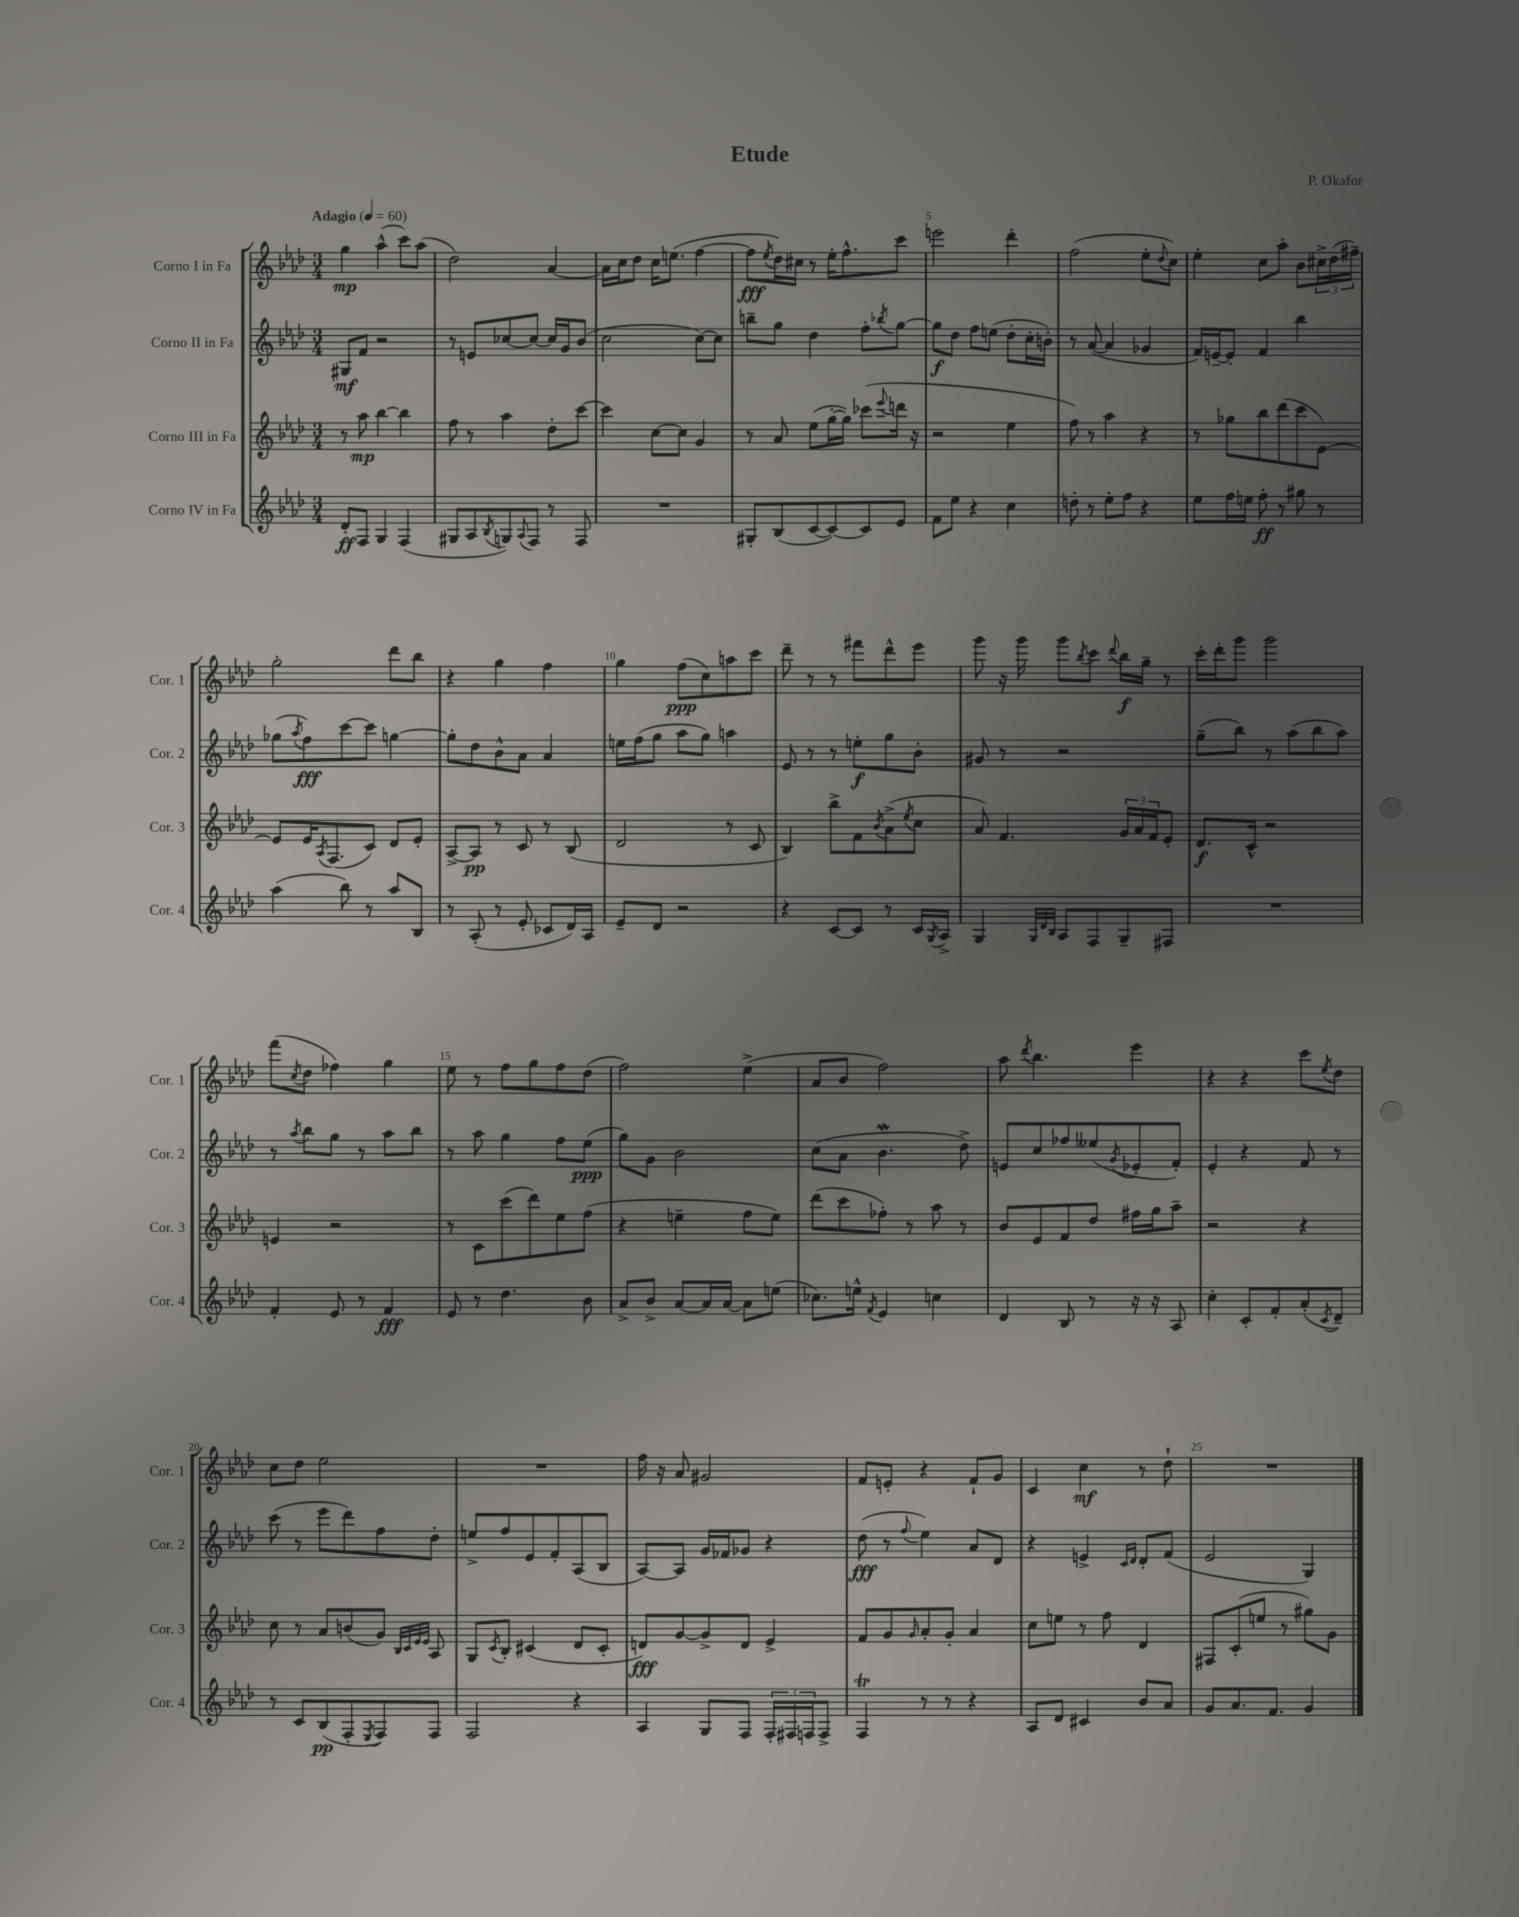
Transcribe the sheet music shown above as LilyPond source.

\header { title = "Etude" composer = "P. Okafor" }
<<
\new StaffGroup <<
\new Staff = "s0" \with { instrumentName = "Corno I in Fa" shortInstrumentName = "Cor. 1" } {
    \clef treble \key aes \major \numericTimeSignature \time 3/4 \tempo "Adagio" 4 = 60
    g''4\mp aes''4-^( c'''8) aes''8( |
    des''2) aes'4~ |
    aes'16 c''16 des''8 c''16 e''8.( f''4~ |
    f''8\fff \acciaccatura { ees''8 } des''16) cis''16 r8 ees''16-. f''8.-^ c'''8 |
    e'''2 des'''4-. |
    f''2( ees''8-. \appoggiatura { des''8 } c''8) |
    ees''4-. c''8 aes''8-. bes'8 \tuplet 3/2 { cis''16-> des''16( fis''16--) } |
    g''2-. des'''8 bes''8 |
    r4 g''4 f''4 |
    g''4 f''8\ppp( c''8) a''8 c'''8 |
    des'''8-- r8 r8 fis'''8 des'''8-^ ees'''8 |
    g'''8 r16 g'''16 g'''8 \acciaccatura { bes''8 } c'''8 \appoggiatura { des'''8 } bes''16\f g''16-- r8 |
    c'''16-. des'''16-. g'''8 g'''2 |
    f'''8( \acciaccatura { c''8 } des''8 fes''4) g''4 |
    ees''8 r8 f''8 g''8 f''8 des''8( |
    f''2) ees''4->( |
    aes'8 bes'8 f''2) |
    aes''8 \acciaccatura { des'''8 } bes''4. ees'''4 |
    r4 r4 c'''8 \acciaccatura { ees''8 } des''8 |
    c''8 des''8 ees''2 |
    R2. |
    f''16 r16 aes'8 gis'2 |
    f'8 e'8-. r4 f'8-! g'8 |
    c'4 c''4\mf r8 des''8-! |
    R2. \bar "|." |
}
\new Staff = "s1" \with { instrumentName = "Corno II in Fa" shortInstrumentName = "Cor. 2" } {
    \clef treble \key aes \major \numericTimeSignature \time 3/4
    gis8\mf f'8 r2 |
    r8 e'8 ces''8~ ces''8~ ces''16 g'16 bes'8( |
    c''2 c''8~) c''8 |
    b''8-- g''8 des''4 f''8-. \acciaccatura { bes''8 } g''8~ |
    g''8\f des''8 f''8 e''8( des''8-. c''16-. b'16-.) |
    r8 aes'8~( aes'4 ges'4 |
    f'16) e'16~-- e'8-. f'4 bes''4 |
    ges''8( \acciaccatura { aes''8 } f''8\fff) c'''8~ c'''8 g''4~ |
    g''8-. des''8 bes'8-^ aes'8 aes'4 |
    e''16 f''16( g''8 aes''8 g''8) a''4 |
    ees'8 r8 r8 e''8-.\f g''8 bes'8-. |
    gis'8 r8 r2 |
    g''8--( bes''8) r8 aes''8( bes''8 aes''8) |
    r8 \acciaccatura { aes''8 } bes''8 g''8 r8 aes''8 bes''8 |
    r8 aes''8 g''4 f''8 ees''8\ppp( |
    g''8) g'8 bes'2 |
    c''8( aes'8 bes'4.\mordent des''8->) |
    e'8 c''8 fes''8 eeses''8( \acciaccatura { g'8 } ees'8-. f'8-.) |
    ees'4-. r4 f'8 r8 |
    c'''8( r8 ees'''8 des'''8) f''8 des''8-. |
    e''8-> f''8 ees'8 f'8-. aes8( bes8 |
    aes8~) aes8 g'16 fes'16 ges'8 r4 |
    des''8\fff( r8 \appoggiatura { f''8 } ees''4) aes'8 des'8 |
    r4 e'4-> \grace { c'16 des'16 } des'8-. f'8( |
    ees'2 g4) \bar "|." |
}
\new Staff = "s2" \with { instrumentName = "Corno III in Fa" shortInstrumentName = "Cor. 3" } {
    \clef treble \key aes \major \numericTimeSignature \time 3/4
    r8 aes''8\mp bes''4~ bes''4 |
    f''8 r8 aes''4 des''8-. c'''8~ |
    c'''4 c''8~ c''8 g'4 |
    r8 aes'8 ees''8( g''16~-. g''16) ces'''8( \appoggiatura { ees'''8 } d'''16 r16 |
    r2 ees''4 |
    f''8) r8 aes''4 r4 |
    r8 ges''8 bes''8 des'''8( c'''8 ees'8~) |
    ees'8 ees'16 \acciaccatura { aes8 } f8.( c'8) des'8 ees'8-. |
    aes8~-> aes8\pp r8 c'8 r8 bes8( |
    des'2 r8 c'8 |
    bes4) bes''8-> f'8 \acciaccatura { bes'8 } aes'8->( \acciaccatura { ees''8 } c''8 |
    aes'8) f'4. \tuplet 3/2 { g'16 aes'16 f'16 } ees'8-. |
    des'8.\f c'16-^ r2 |
    e'4 r2 |
    r8 c'8 c'''8( des'''8) ees''8 f''8( |
    r4 e''4-- f''8 e''8) |
    des'''8( c'''8 fes''8-.) r8 aes''8 r8 |
    bes'8 ees'8 f'8 des''8 fis''16 g''16 aes''8-- |
    r2 r4 |
    c''8 r8 aes'8 b'8( g'8) \grace { bes32 c'32 ees'32 ees'32 } aes8 |
    g8 \acciaccatura { c'8 } bes8-. cis'4( des'8 cis'8-. |
    d'8\fff) g'8~ g'8-> d'8 ees'4-> |
    f'8 g'8 \grace { g'16 } aes'8-. g'8-. aes'4 |
    c''8 e''8 r8 f''8 des'4 |
    fis8 c'8-.( e''8 r8 gis''8) g'8 \bar "|." |
}
\new Staff = "s3" \with { instrumentName = "Corno IV in Fa" shortInstrumentName = "Cor. 4" } {
    \clef treble \key aes \major \numericTimeSignature \time 3/4
    des'8-.\ff f8 g4 f4( |
    gis8 aes8 \acciaccatura { bes8 } g8) \appoggiatura { aes8 } f8 r8 f8 |
    R2. |
    gis8-. bes8( c'8~ c'8~) c'8 ees'8 |
    f'8 ees''8 r4 c''4 |
    d''8-. r8 ees''8-. f''8 r4 |
    ees''8 f''16 e''16 f''8-.\ff r8 gis''8 r8 |
    aes''4( bes''8) r8 aes''8 bes8 |
    r8 aes8-.( r8 ees'8-. ces'8 des'16) aes16 |
    ees'8-- des'8 r2 |
    r4 c'8~ c'8 r8 c'16 \acciaccatura { g8 } aes16-> |
    g4 \grace { g32 des'32 bes32 } aes8 f8 g8-- fis8 |
    R2. |
    f'4-. ees'8 r8 f'4\fff |
    ees'8 r8 des''4. bes'8 |
    aes'8-> bes'8-> aes'8~ aes'16 aes'16~ aes'8 e''8( |
    ces''8.) e''16-^ \acciaccatura { f'8 } ees'4 c''4 |
    des'4 bes8 r8 r16 r16 aes8 |
    c''4-. c'8-. f'8-. aes'8-.( \acciaccatura { c'8 } des'8--) |
    r8 c'8 bes8\pp( f8-. \acciaccatura { ees8 } f8) f8 |
    f2 r4 |
    aes4 g8 f8 \tuplet 3/2 { f16-. fis16 f16 } f8-> |
    f4\trill r8 r8 r4 |
    aes8 des'8 cis'4 bes'8 aes'8 |
    g'8 aes'8. f'8. g'4 \bar "|." |
}
>>
>>
\layout { \context { \Score \override BarNumber.break-visibility = ##(#f #t #t) barNumberVisibility = #(every-nth-bar-number-visible 5) } }
